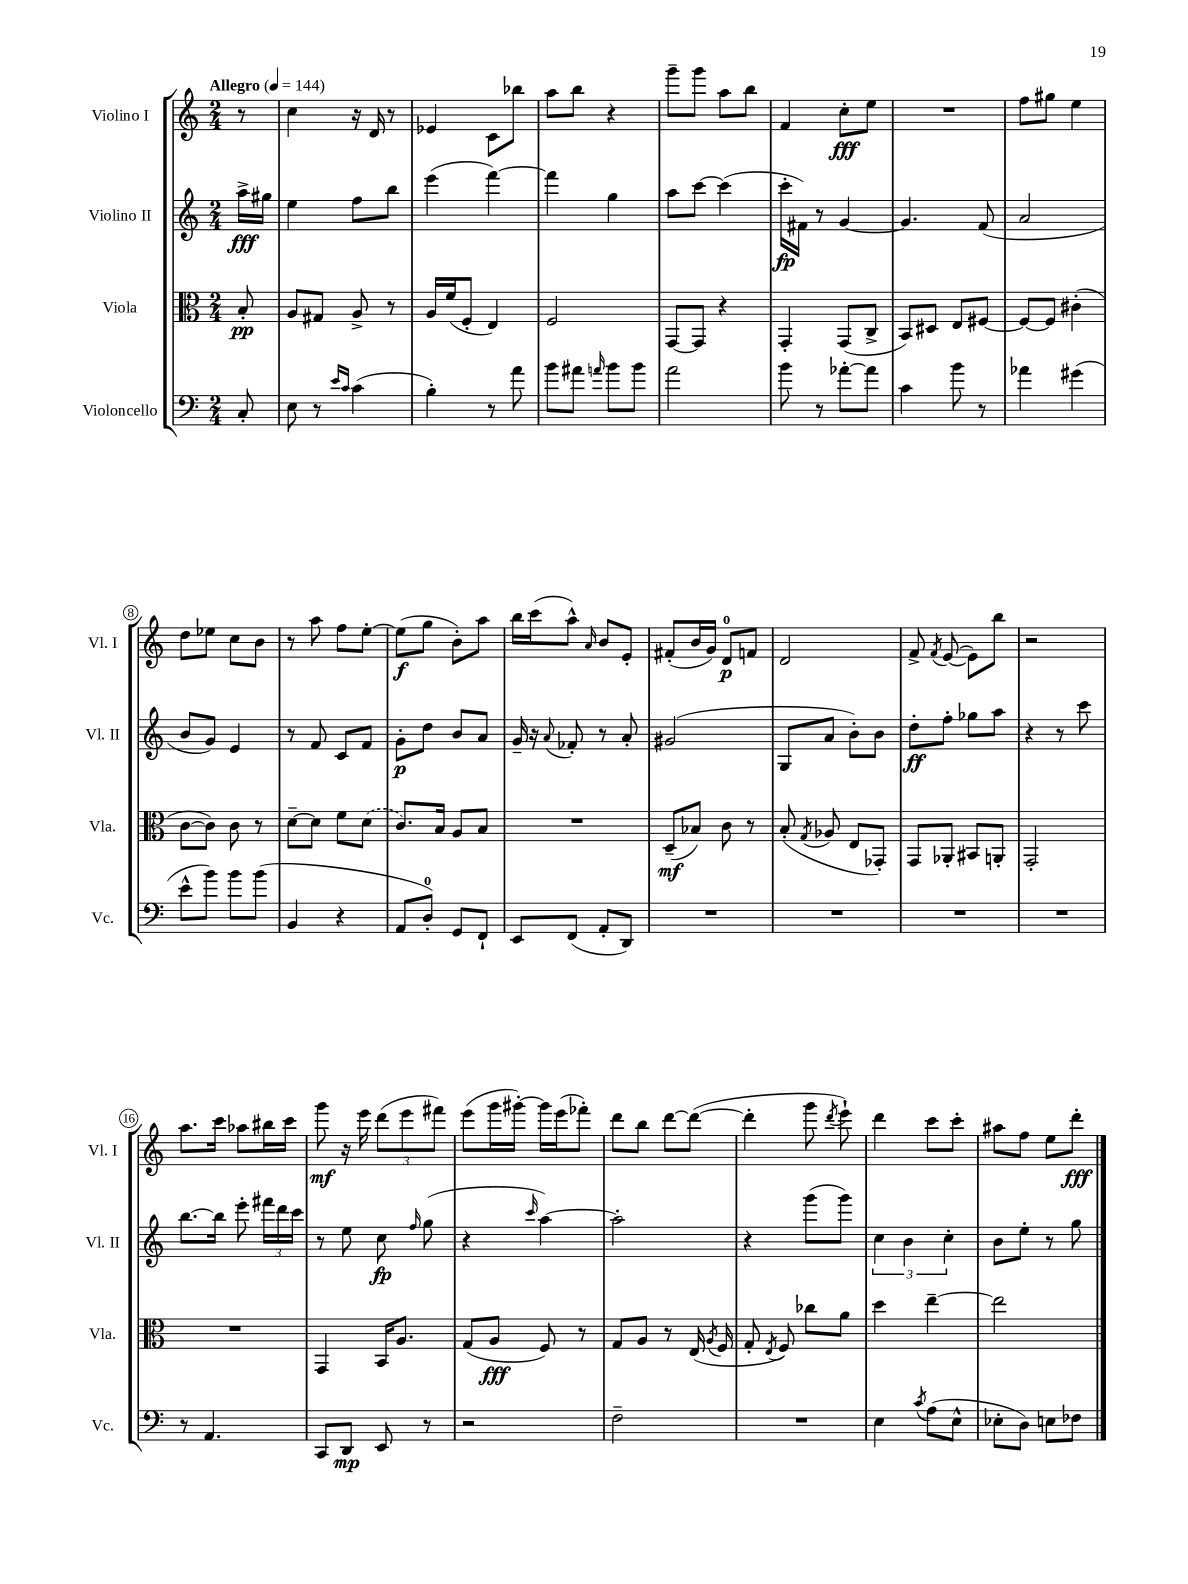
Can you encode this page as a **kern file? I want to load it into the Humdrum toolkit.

**kern	**kern	**kern	**kern
*staff4	*staff3	*staff2	*staff1
*clefF4	*clefC3	*clefG2	*clefG2
*k[]	*k[]	*k[]	*k[]
*M2/4	*M2/4	*M2/4	*M2/4
*MM144	*MM144	*MM144	*MM144
8C'	8B'	16aa^	8r
.	.	16gg#	.
=	=	=	=
8E	8A	4ee	4cc
8r	8G#	.	.
16qqe	.	.	.
16qqc	.	.	.
(4c	8A^	8ff	16r
.	.	.	16d
.	8r	8bb	8r
=	=	=	=
4B')	16A	(4eee	4e-
.	(16f	.	.
.	8F'	.	.
8r	4E)	[4fff)	8c
8a	.	.	8bb-
=	=	=	=
8b	2F	4fff]	8aa
8a#	.	.	8bb
16qqa	.	.	.
8b	.	4gg	4r
8b	.	.	.
=	=	=	=
2a	[8GG	8aa	8ggg~
.	8GG]	[8ccc	8ggg
.	4r	(4ccc]	8aa
.	.	.	8bb
=	=	=	=
8b	4GG'	16ccc'	4f
.	.	16f#)	.
8r	.	8r	.
[8a-'	(8GG	[4g	8cc'
8a-]	8C^	.	8ee
=	=	=	=
4c	8BB)	4.g]	2r
.	8D#	.	.
8b	8E	.	.
8r	[8F#	(8f	.
=	=	=	=
4a-	8F#_	2a	8ff
.	8F#]	.	8gg#
(4g#	(4c#'	.	4ee
=	=	=	=
8e^^	[8c	8b	8dd
8b)	8c])	8g)	8ee-
8b	8c	4e	8cc
(8b	8r	.	8b
=	=	=	=
4BB	[8d~	8r	8r
.	8d]	8f	8aa
4r	8f	8c	8ff
.	(8d	8f	[8ee'
=	=	=	=
8AA	8.c)	8g'	(8ee]
8D')	.	8dd	8gg
.	16B	.	.
8GG	8A	8b	8b')
8FF`	8B	8a	8aa
=	=	=	=
8EE	2r	16g~	16bb
.	.	16r	(16ccc
.	.	8qqa	.
(8FF	.	8f-'	8aa^^)
.	.	.	16qqa
8AA'	.	8r	8b
8DD)	.	8a'	8e'
=	=	=	=
2r	(8D~	(2g#	(8f#'
.	8B-)	.	16b
.	.	.	16g)
.	8c	.	8d
.	8r	.	8f
=	=	=	=
2r	(8B'	8G	2d
.	8qG	.	.
.	8A-	8a	.
.	8E	8b')	.
.	8GG-')	8b	.
=	=	=	=
2r	8GG	8dd'	8f^
.	.	.	8qf
.	8AA-'	8ff'	([8e
.	8BB#	8gg-	8e])
.	8AA'	8aa	8bb
=	=	=	=
2r	2GG'	4r	2r
.	.	8r	.
.	.	8ccc	.
=	=	=	=
8r	2r	[8.bb	8.aa
4.AA	.	.	.
.	.	16bb]	16ccc
.	.	8eee'	8aa-
.	.	24fff#	16bb#
.	.	24ddd	.
.	.	.	16ccc
.	.	24ccc	.
=	=	=	=
8CC	4GG	8r	8ggg
8DD	.	8ee	16r
.	.	.	16eee
8EE	16BB	8cc	(12ddd
.	8.A	.	.
.	.	.	12eee
.	.	16qqff	.
8r	.	(8gg	.
.	.	.	12fff#)
=	=	=	=
2r	(8G	4r	(8eee
.	8A	.	16ggg
.	.	.	[16ggg#')
.	.	16qqccc	.
.	8F)	[4aa)	16ggg#]
.	.	.	(16eee
.	8r	.	8fff-')
=	=	=	=
2F~	8G	2aa']	8ddd
.	8A	.	8bb
.	8r	.	[8ddd
.	(16E	.	(8ddd_
.	8qA	.	.
.	16F	.	.
=	=	=	=
2r	8G'	4r	4ddd']
.	8qE	.	.
.	8F)	.	.
.	8cc-	(8ggg	8ggg
.	.	.	8qddd
.	8a	8ggg)	8eee`)
=	=	=	=
4E	4dd	6cc	4ddd
.	.	6b	.
8qc	.	.	.
(8A	[4ee~	.	8ccc
.	.	6cc'	.
8E^^	.	.	8ccc'
=	=	=	=
8E-'	2ee]	8b	8aa#
8D)	.	8ee'	8ff
8E	.	8r	8ee
8F-	.	8gg	8ddd'
==	==	==	==
*-	*-	*-	*-
